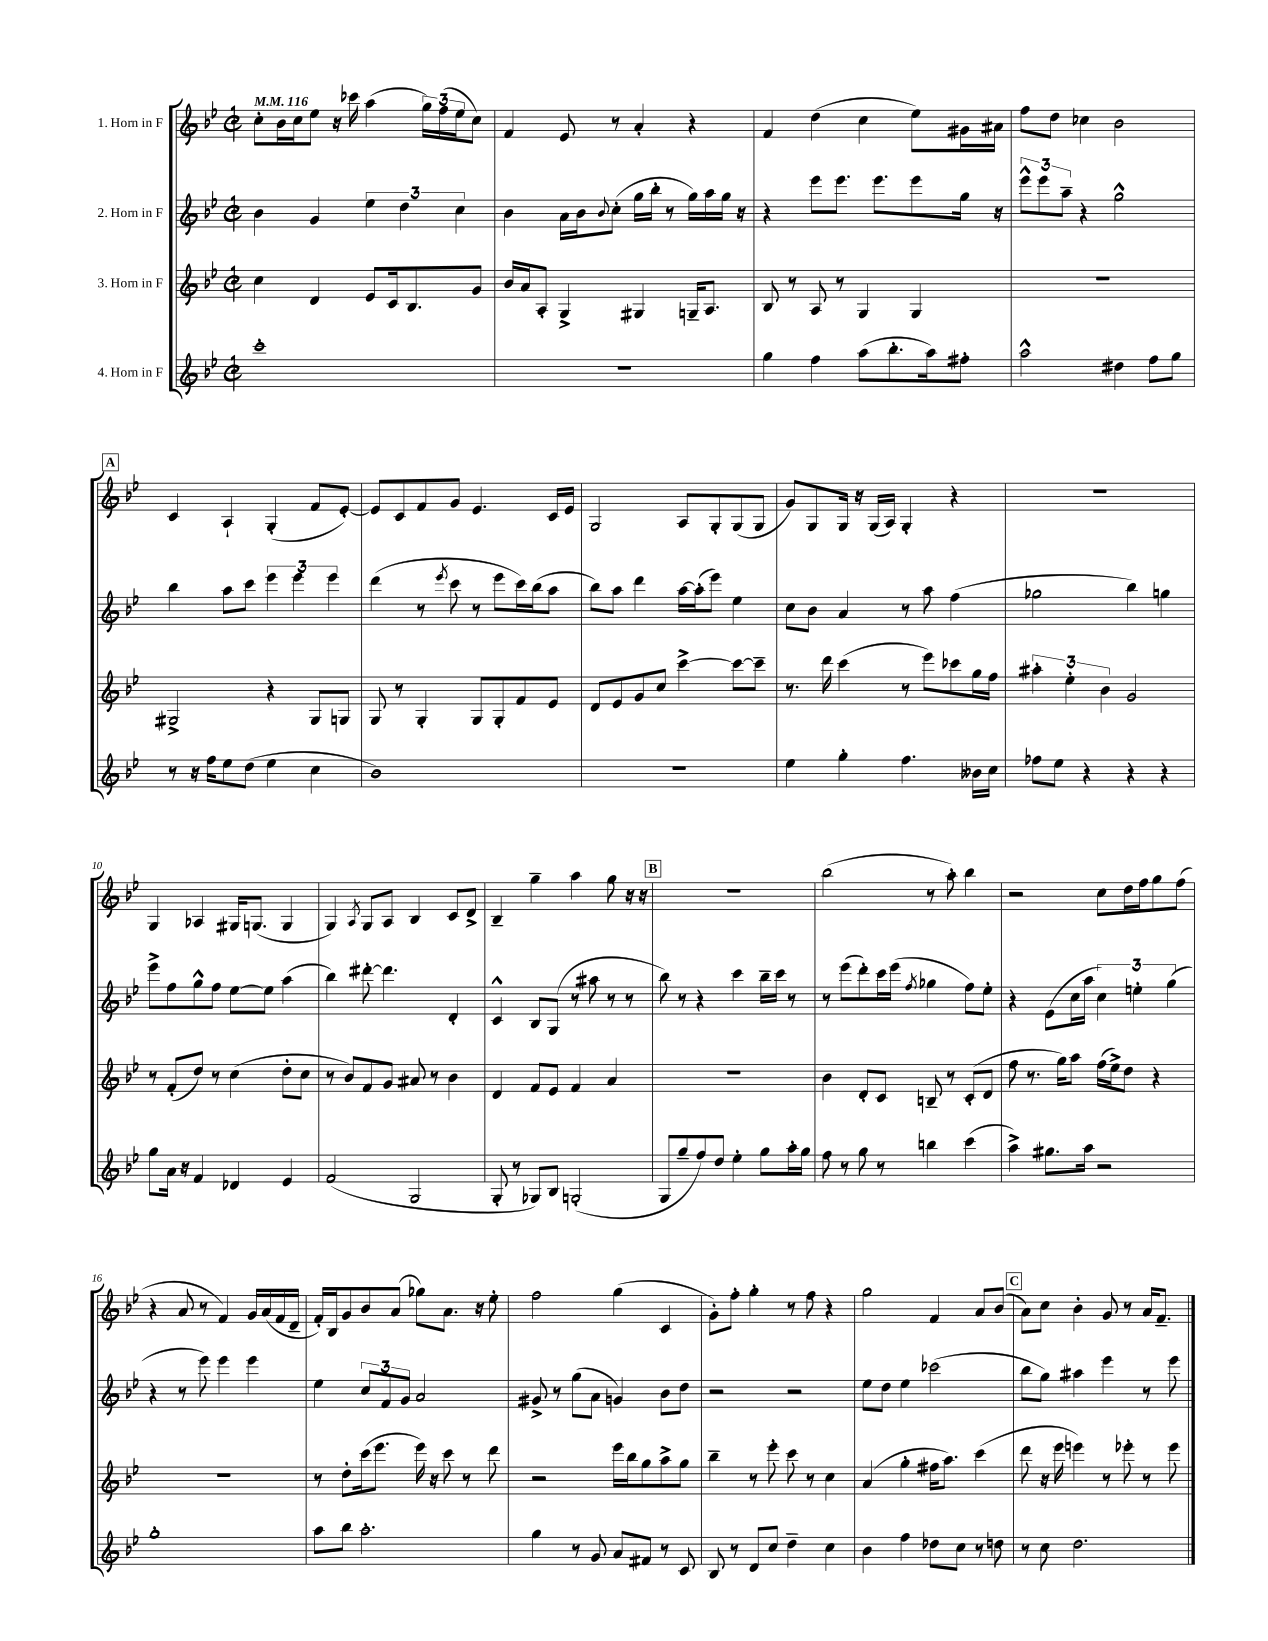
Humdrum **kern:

**kern	**kern	**kern	**kern
*staff4	*staff3	*staff2	*staff1
*clefG2	*clefG2	*clefG2	*clefG2
*k[b-e-]	*k[b-e-]	*k[b-e-]	*k[b-e-]
*M2/2	*M2/2	*M2/2	*M2/2
*met(c|)	*met(c|)	*met(c|)	*met(c|)
*MM116	*MM116	*MM116	*MM116
1ccc'	4cc	4b-	8cc'
.	.	.	16b-
.	.	.	16cc
.	4d	4g	8ee-
.	.	.	16r
.	.	.	16ccc-
.	8e-	6ee-	(4aa
.	16c	.	.
.	.	6dd	.
.	8.B-	.	.
.	.	.	24gg)
.	.	.	(24ff
.	.	6cc	24ee-
.	8g	.	8cc)
=	=	=	=
1r	16b-	4b-	4f
.	16a	.	.
.	8A'	.	.
.	4G^	16a	8e-
.	.	16b-	.
.	.	8qqb-	.
.	.	(8cc'	8r
.	4G#	16gg	4a'
.	.	16bb-'	.
.	.	8r	.
.	16G~	16gg)	4r
.	8.A	16aa	.
.	.	16gg	.
.	.	16r	.
=	=	=	=
4gg	8B-	4r	4f
.	8r	.	.
4ff	8A	8eee-	(4dd
.	8r	8.eee-	.
(8aa	4G	.	4cc
.	.	8.eee-	.
8.bb-'	.	.	.
.	4G	8eee-	8ee-)
16aa)	.	.	.
8ff#'	.	16gg	16g#
.	.	16r	16a#
=	=	=	=
2aa^^	1r	12eee-^^	8ff
.	.	12eee-	.
.	.	.	8dd
.	.	12aa~	.
.	.	4r	4cc-
4dd#	.	2gg^^	2b-
8ff	.	.	.
8gg	.	.	.
=	=	=	=
8r	2G#^	4bb-	4c
16r	.	.	.
16ff	.	.	.
8ee-	.	8aa	4A`
(8dd	.	8ccc	.
4ee-	4r	6eee-	(4G'
.	.	6eee-	.
4cc	8G#	.	8f
.	.	6eee-	.
.	8G	.	[8e-')
=	=	=	=
1b-)	8G	(4ddd	8e-]
.	8r	.	8c
.	4G'	8r	8f
.	.	8qeee-	.
.	.	8ccc	8g
.	8G	8r	4.e-
.	8G'	8eee-	.
.	8f	16ccc)	.
.	.	(16bb-	.
.	8e-	8aa	16c
.	.	.	16e-
=	=	=	=
1r	8d	8bb-)	2G
.	8e-	8aa	.
.	8g	4ddd	.
.	8cc	.	.
.	[4ccc^	[16aa	8A
.	.	(16aa']	.
.	.	8eee-)	8G'
.	8ccc_	4ee-	(8G
.	8ccc~]	.	8G
=	=	=	=
4ee-	8.r	8cc	8g)
.	.	8b-	8G
.	16ddd	.	.
4gg'	(4ccc	4a	16G
.	.	.	16r
.	.	.	(16G
.	.	.	16A)
4.ff	8r	8r	4G'
.	8eee-)	8aa	.
.	8ccc-	(4ff	4r
16b--	16gg	.	.
16cc	16ff	.	.
=	=	=	=
8ff-	6aa#'	2gg-	1r
8ee-	.	.	.
.	6ee-'	.	.
4r	.	.	.
.	6b-	.	.
4r	2g	4bb-)	.
4r	.	4gg	.
=	=	=	=
8gg	8r	8eee-^	4G
16a	(8f'	8ff	.
16r	.	.	.
4f	8dd)	8gg^^	4A-
.	8r	8ff	.
4d-	(4cc	[8ee-	16G#
.	.	.	(8.G
.	.	8ee-]	.
4e-	8dd'	(4aa	4G
.	8cc	.	.
=	=	=	=
(2f	8r	4bb-)	4G)
.	8b-)	.	.
.	.	.	8qA
.	8f	[8ddd#'	8G
.	8g	4.ddd#]	8A
2G	8a#	.	4B-
.	8r	.	.
.	4b-	4d'	8c
.	.	.	8d^
=	=	=	=
8G'	4d	4c^^	4B-~
8r	.	.	.
8G-)	8f	8B-	4gg~
8B-	8e-	(8G	.
(2G'	4f	8r	4aa
.	.	8aa#	.
.	4a	8r	8gg
.	.	8r	16r
.	.	.	16r
=	=	=	=
8G	1r	8bb-)	1r
8gg~	.	8r	.
8ff)	.	4r	.
8dd	.	.	.
4ee-'	.	4ccc	.
8gg	.	16bb-~	.
.	.	16ccc	.
16aa'	.	8r	.
16gg	.	.	.
=	=	=	=
8ff	4b-	8r	(2bb-
8r	.	(8eee-	.
8gg	8d'	8ddd')	.
8r	8c	16ccc	.
.	.	(16eee-	.
.	.	8qff	.
4bb	8B~	4gg-	8r
.	8r	.	8aa')
(4ccc	(8c'	8ff)	4bb-
.	8d	8ee-'	.
=	=	=	=
4aa^)	8ff	4r	2r
.	8.r	.	.
8.gg#	.	(8e-	.
.	16gg)	.	.
.	8aa	16cc	.
16aa	.	16aa	.
2r	(16ff	6cc)	8cc
.	16ee-^)	.	.
.	8dd	.	16dd
.	.	6ee'	.
.	.	.	16ff
.	4r	.	8gg
.	.	(6gg	.
.	.	.	(8ff
=	=	=	=
1gg'	1r	4r	4r
.	.	8r	8a
.	.	8eee-)	8r
.	.	4eee-	4f)
.	.	4eee-	16g
.	.	.	(16a
.	.	.	16f
.	.	.	16d~
=	=	=	=
8aa	8r	4ee-	16f')
.	.	.	16B-
8bb-	8dd'	.	8g
2.aa'	(16ccc	12cc	8b-
.	8.eee-	.	.
.	.	12f	.
.	.	.	(8a
.	.	12g	.
.	16eee-)	2a	8gg-)
.	16r	.	.
.	8ccc	.	8.a
.	8r	.	.
.	.	.	16r
.	8ddd	.	8ee-'
=	=	=	=
4gg	2r	8g#^	2ff
.	.	8r	.
8r	.	(8gg	.
8g	.	8a	.
8a	16eee-	4g)	(4gg
.	16bb-	.	.
8f#	8gg	.	.
8r	8aa^	8b-	4c
8c	8gg	8dd	.
=	=	=	=
8B-	4bb-~	2r	8g')
8r	.	.	8ff'
8d	8r	.	4gg'
8cc	8eee-'	.	.
4dd~	8ccc	2r	8r
.	8r	.	8ff
4cc	4cc	.	4r
=	=	=	=
4b-	(4a	8ee-	2gg
.	.	8dd	.
4ff	4gg'	4ee-	.
8dd-	16ff#	(2ccc-	4f
.	8.aa)	.	.
8cc	.	.	.
8r	(4ccc	.	8a
8dd	.	.	(8b-
=	=	=	=
8r	8ddd	8bb-	8a)
8cc	16r	8gg)	8cc
.	16eee-	.	.
2.dd	4eee)	4aa#	4b-'
.	8r	4eee-	8g
.	8eee-'	.	8r
.	8r	8r	16a
.	.	.	8.f~
.	8eee-	8eee-	.
==	==	==	==
*-	*-	*-	*-
